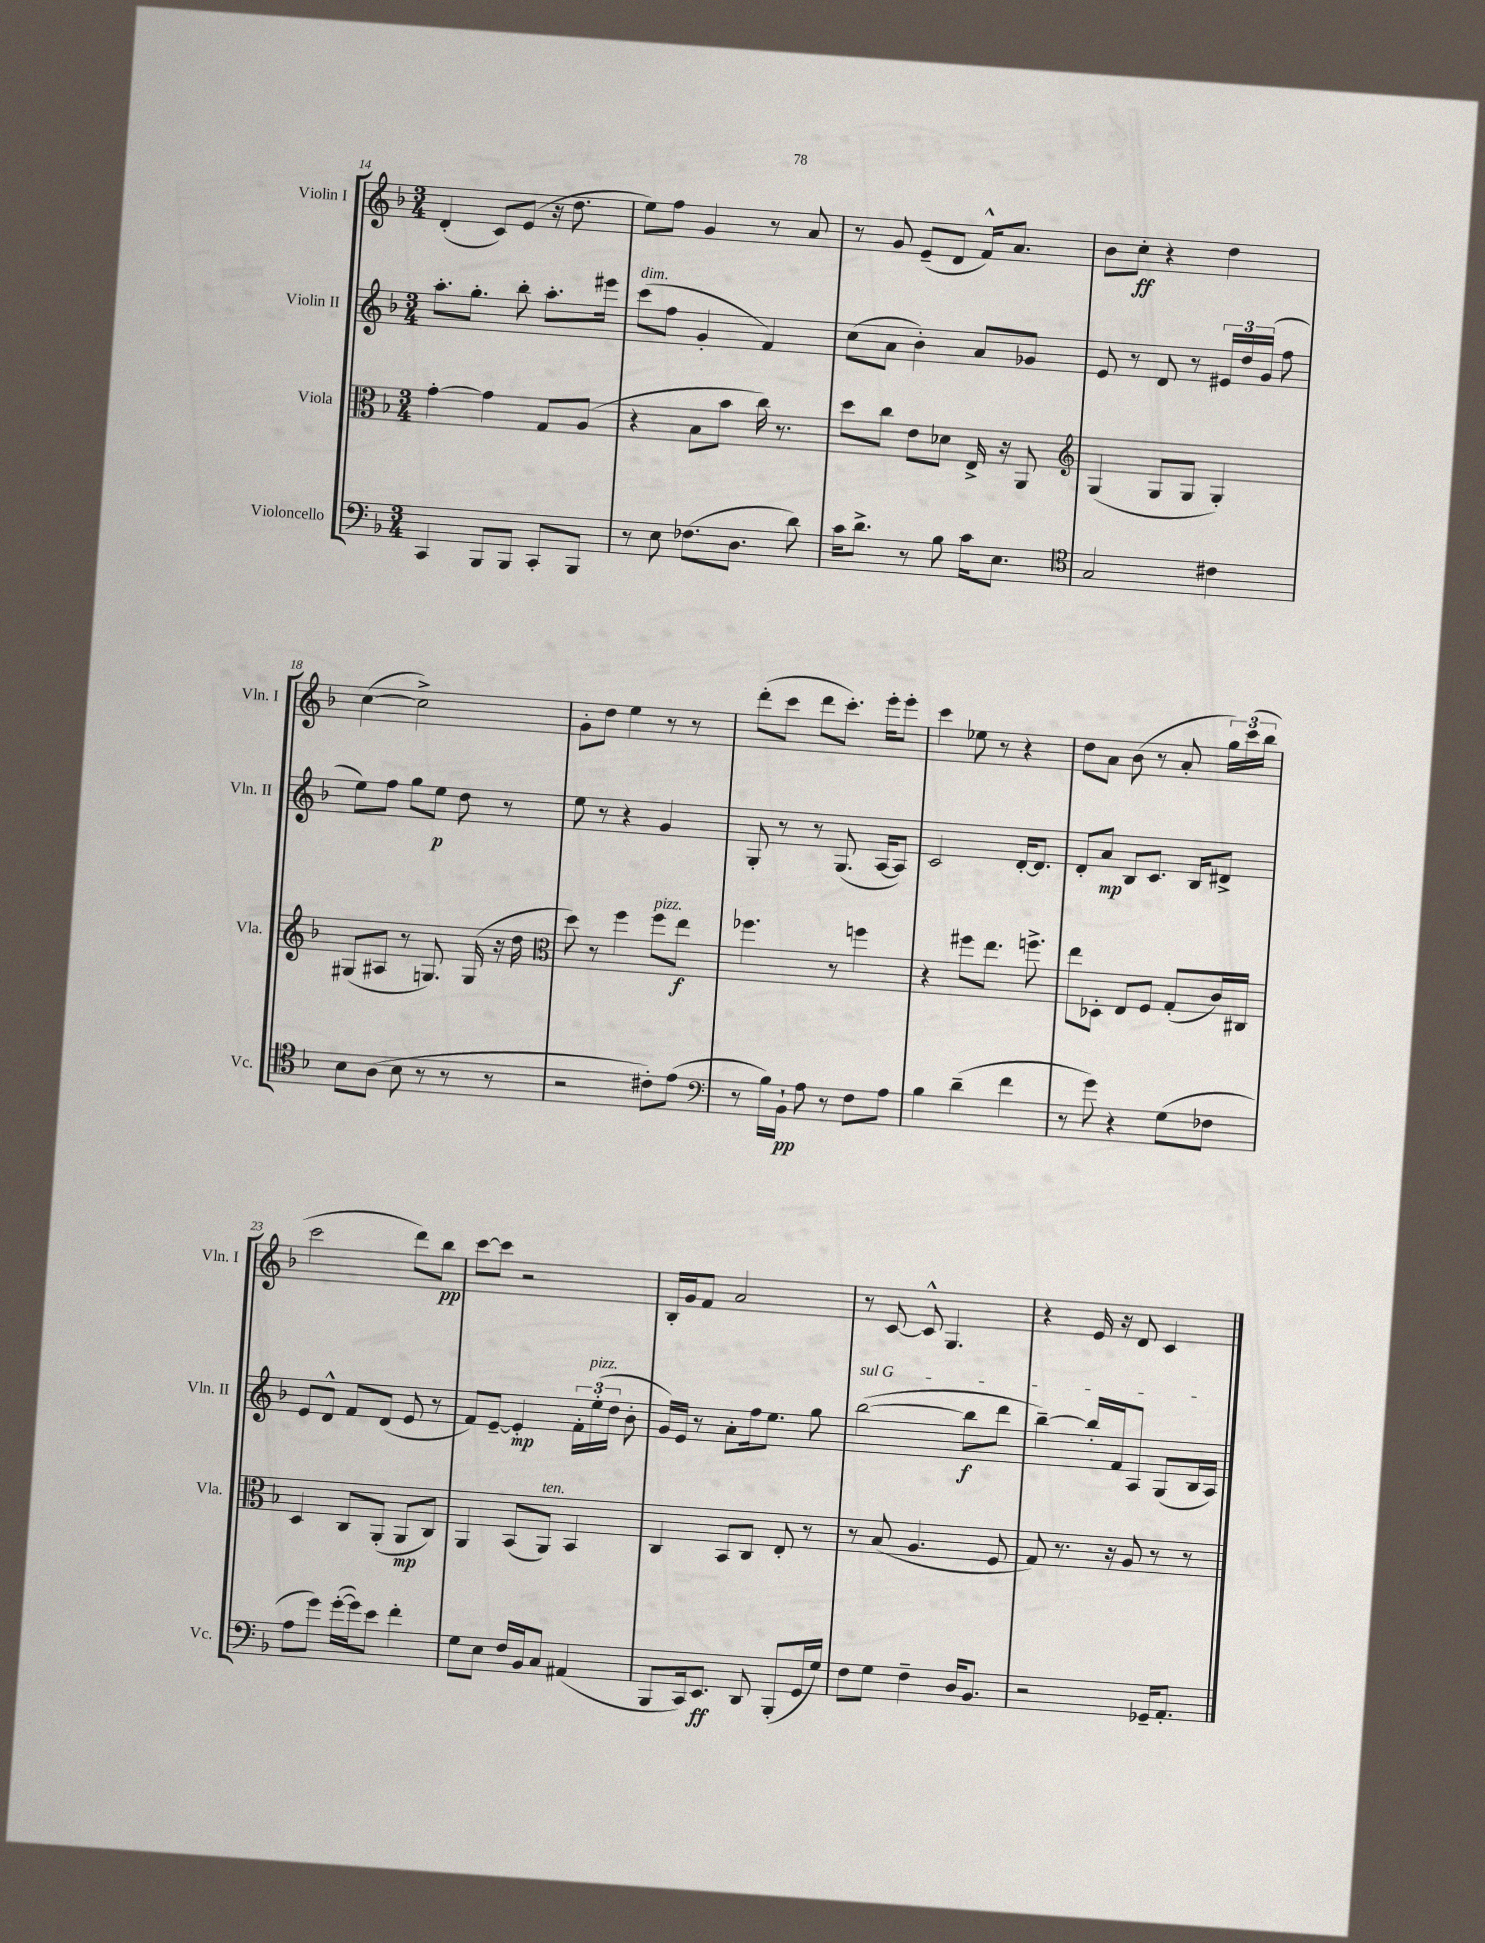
<<
\new StaffGroup <<
\new Staff = "s0" \with { instrumentName = "Violin I" shortInstrumentName = "Vln. I" } {
    \clef treble \key f \major \numericTimeSignature \time 3/4
    \autoBeamOff d'4-.( c'8[) e'8]( r16 d''8. |
    e''8[) f''8] g'4 r8 a'8 |
    r8 g'8 e'8[--( d'8] f'16[-^) a'8.] |
    bes'8[ c''8]-.\ff r4 d''4 |
    c''4~( c''2->) |
    g'8[-. d''8] e''4 r8 r8 |
    d'''8[-.( c'''8] d'''8[ c'''8.]-.) e'''16[-. e'''8]-. |
    c'''4 ees''8 r8 r4 |
    d''8[ a'8] bes'8( r8 a'8-. \tuplet 3/2 { g''16[) c'''16( bes''16] } |
    c'''2 d'''8[) bes''8]\pp |
    c'''8[~ c'''8] r2 |
    bes16[-. g'16 f'8] a'2 |
    r8 c'8~ c'8-^ g4. |
    r4 e'16 r16 d'8 c'4 \bar "|." |
}
\new Staff = "s1" \with { instrumentName = "Violin II" shortInstrumentName = "Vln. II" } {
    \clef treble \key f \major \numericTimeSignature \time 3/4
    \autoBeamOff a''8.[-. g''8.]-. bes''8-. a''8.[-. eis'''16] |
    c'''8[^\markup { \italic "dim." }( f''8] g'4-. f'4) |
    c''8[( a'8] bes'4-.) a'8[ ges'8] |
    e'8 r8 d'8 r8 \tuplet 3/2 { eis'16[ d''16 g'16]( } f''8 |
    e''8[) f''8] g''8[ e''8]\p d''8 r8 |
    e''8 r8 r4 g'4 |
    g8-. r8 r8 g8.( a16[~ a8]) |
    c'2 d'16[~-. d'8.] |
    d'8[-. a'8]\mp bes8[ c'8.] bes16[ dis'8]-> |
    e'8[ d'8]-^ f'8[ d'8]( e'8 r8 |
    f'8[) e'8]~-- e'4-.\mp \tuplet 3/2 { f'16[-. e''16-.^\markup { \italic "pizz." }( d''16] } bes'8-. |
    g'16[) e'16] r8 a'8[-. f''16 e''8.] g''8 |
    \once \override TextSpanner.bound-details.left.text = \markup { \italic "sul G" } bes''2~\startTextSpan( bes''8[\f d'''8] |
    bes''4~--) bes''16[-. f'16 a8] g8[( bes16 a16]\stopTextSpan) \bar "|." |
}
\new Staff = "s2" \with { instrumentName = "Viola" shortInstrumentName = "Vla." } {
    \clef alto \key f \major \numericTimeSignature \time 3/4
    \autoBeamOff g'4~-. g'4 g8[ a8]( |
    r4 bes8[ bes'8] c''16) r8. |
    d''8[ c''8] e'8[ des'8] e16-> r16 a,8 |
    \clef treble g4( g8[ g8] g4-.) |
    gis8[( ais8] r8 g8.) g16( r16 d''16 |
    \clef alto d''8) r8 f''4 f''8[^\markup { \italic "pizz." } e''8]\f |
    fes''4. r8 f''4 |
    r4 fis''8[ e''8.] f''8.-> |
    e''8[ des8]-. e8[ f8] g8[-.( c'16) cis16] |
    d4 c8[ a,8]-.( a,8[\mp c8]) |
    a,4 bes,8[( a,8]^\markup { \italic "ten." }) bes,4 |
    c4 bes,8[ c8] e8-. r8 |
    r8 bes8( a4. f8 |
    g8) r8. r16 a8 r8 r8 \bar "|." |
}
\new Staff = "s3" \with { instrumentName = "Violoncello" shortInstrumentName = "Vc." } {
    \clef bass \key f \major \numericTimeSignature \time 3/4
    \autoBeamOff c,4 bes,,8[ bes,,8] c,8[-. bes,,8] |
    r8 e8 fes8.[( d8.] d'8) |
    c'16[ d'8.]-> r8 bes8 c'16[ e8.] |
    \clef tenor g2 cis'4 |
    bes8[ a8]( bes8 r8 r8 r8 |
    r2 cis'8[-.) e'8]( |
    \clef bass r8 bes16[) bes,16]-!\pp a8 r8 f8[ a8] |
    bes4 d'4--( f'4 |
    r8 g'8) r4 g8[( fes8] |
    a8[ g'8]) g'16[~-.( g'16) e'8] f'4-. |
    g8[ e8] f16[ bes,16 c8] ais,4( |
    bes,,8[ c,16) e,8.]\ff d,8 bes,,8[-.( g,16 g16]) |
    f8[ g8] f4-- d16[ bes,8.] |
    r2 ges,16[-- a,8.]-. \bar "|." |
}
>>
>>
\layout { \context { \Score currentBarNumber = #14 } }
